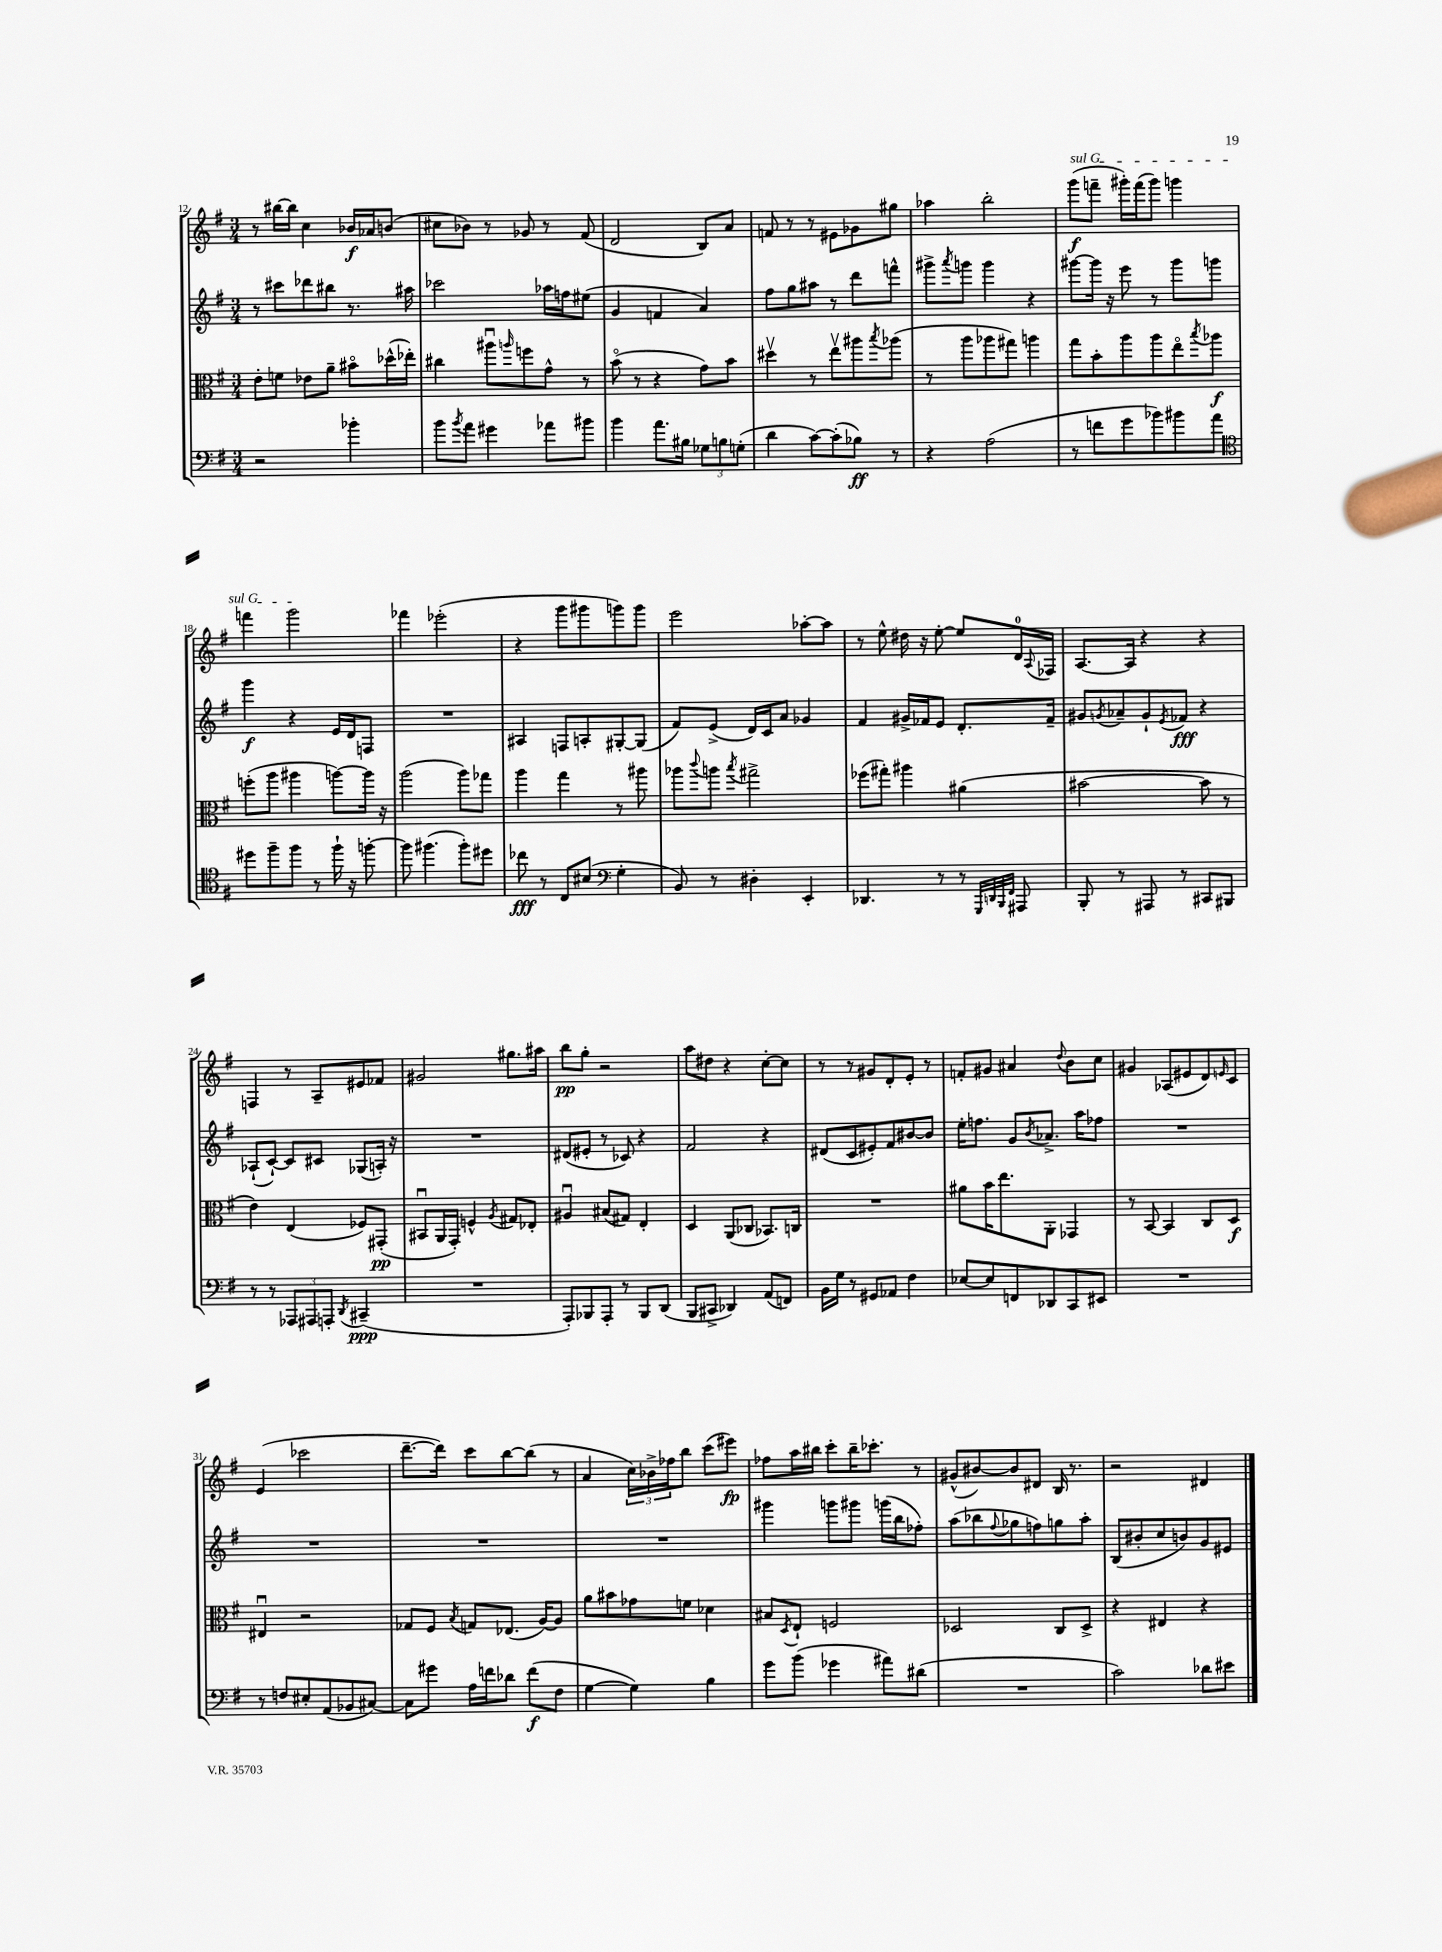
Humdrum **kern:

**kern	**kern	**kern	**kern
*staff4	*staff3	*staff2	*staff1
*clefF4	*clefC3	*clefG2	*clefG2
*k[f#]	*k[f#]	*k[f#]	*k[f#]
*M3/4	*M3/4	*M3/4	*M3/4
2r	8e'\L	8r	8r
.	8f\J	8ccc#\L	[16bb#\LL
.	.	.	16bb#\]JJ
.	8e-\L	8ddd-\	4cc\
.	8a~\J	8bb#\J	.
4b-'\	8b#o\L	8.r	16b-/LL
.	.	.	16a-/J
.	(16dd-^^\L	.	(8b/J
.	16ee-'\JJ)	16aa#\	.
=	=	=	=
8b\L	4cc#\	2ccc-\	8cc#\L
8qb/	.	.	.
8a\J	.	.	8b-\J)
4g#\	8aa#u\L	.	8r
.	16qqaa/	.	.
.	8ff\	.	8g-/
8a-\L	8g^^\J	16aa-\LL	8r
.	.	16ff\J	.
8b#\J	8r	(8ee#\J	(8f#/
=	=	=	=
4b\	(8bo\	4g/	2d/
.	8r	.	.
8.a\L	4r	4f/	.
16B#\Jk	.	.	.
12G-\L	8g\L)	4a/)	8B/L)
12B\	.	.	.
.	8b\J	.	8a/J
(12G'\J	.	.	.
=	=	=	=
4d\	4dd#v\	8ff#\L	8f/
.	.	8gg\	8r
[8c\L)	8r	8aa#\J	8r
(8c'\]	8eev\L	8r	8e#\L
8B-\J)	8aa#\	8ddd\L	8g-\
.	8qbb/	.	.
8r	(8aa-\J	8fff^^\J	8gg#\J
=	=	=	=
4r	8r	8ggg#^\L	4aa-\
.	.	8qaaa/	.
.	8aa\L	8ggg\J	.
(2A\	8aa-\	4ggg\	2bb'\
.	8gg#\J)	.	.
.	4aa\	4r	.
=	=	=	=
8r	8gg\L	[8ggg#\L	(8ggg\L
8f\L	8b'\	16ggg#\]Jk	8fff~\J
.	.	16r	.
8g\	8aa\	8eee\	16ggg#'\LL)
.	.	.	(16fff\J
8b-\)	8aa\	8r	8ggg#\J)
8b#\	8eeo\	8ggg#\L	4ggg\
.	8qbb/	.	.
8a\J	8aa-\J	8ggg\J	.
=	=	=	=
*clefC4	*	*	*
8dd#\L	(8ff'\L	4ggg\	4fff\
8ff#~\	8aa\J	.	.
8ff#\J	4aa#\	4r	2ggg\
8r	.	.	.
16ff#`\	[8aa\L)	16e/LL	.
16r	.	16d/J	.
[8ff'\	16aa\]Jk	8F/J	.
.	16r	.	.
=	=	=	=
8ff\]	(2aa\	2.r	4fff-\
(4.ff#\	.	.	.
.	.	.	(2eee-'\
8ff#'\L)	8aa\L)	.	.
8dd#\J	8gg-\J	.	.
=	=	=	=
8cc-\	4aa\	4A#/	4r
8r	.	.	.
8C/L	4gg\	8F/L	8ggg\L
(8B#/J	.	8A'/	8ggg#\
*clefF4	*	*	*
4G'\	8r	[8G#'/	8ggg\)
.	8aa#\	(8G#/]J	8ggg\J
=	=	=	=
8BB/)	8aa-\L	8f#/L)	2eee\
.	8qqccc/	.	.
8r	8aa\J	(8e^/J	.
.	8qbb/	.	.
4D#'\	2gg#^\	16d/LL)	.
.	.	16c/J	.
.	.	8a/J	.
4EE'/	.	4g-/	[8aa-'\L
.	.	.	8aa-\]J
=	=	=	=
4.DD-/	(8ff-\L	4f#/	8r
.	8gg#'\J)	.	8ee^^\
.	4aa#\	16g#^/LL	16dd#\
.	.	16f-/J	16r
8r	.	8e/J	[8ee'\
8r	(4a#\	8.d'/L	8ee/]L
32qqGGG/LLL	.	.	.
32qqDD/	.	.	.
32qqBBB/	.	.	.
32qqFF#/JJJ	.	.	.
8AAA#/	.	.	16d/L
.	.	.	8qqA/
.	.	16f-~/Jk	16F-/JJ
=	=	=	=
8BBB'/	[2b#\	8g#/L	[8.A/L
.	.	8qg/	.
8r	.	8a-~/	.
.	.	.	16A/]Jk
8AAA#/	.	8g`/	4r
.	.	8qe/	.
8r	.	8f-/J	.
8CC#/L	8b#\]	4r	4r
8BBB#/J	8r	.	.
=	=	=	=
8r	4e\)	(8A-`/L	4F/
8r	.	[8c`/J)	.
12AAA-/L	(4E/	8c/]L	8r
12AAA#/	.	.	.
.	.	8c#/J	8A~/L
12AAA'/J	.	.	.
8qDD/	.	.	.
(4CC#~/	8F-/L)	(8G-/L	8e#/
.	(8GG#'/J	16A'/Jk)	8f-/J
.	.	16r	.
=	=	=	=
2.r	8BB#u/L	2.r	2g#/
.	16AA/L	.	.
.	16GG'/JJ)	.	.
.	4F^^/	.	.
.	8qA/	.	.
.	8G#/L	.	8.gg#\L
.	8E-'/J	.	.
.	.	.	16aa#\Jk
=	=	=	=
8AAA'/L)	4A#u/	(8d#/L	8bb\L
8BBB-/	.	8e#'/J	8gg'\J
8AAA'/J	(8B#/L	8r	2r
8r	8G#/J)	8c-/)	.
8BBB-/L	4E'/	4r	.
(8DD/J	.	.	.
=	=	=	=
8BBB/L	4D/	2f#/	8aa\L
8CC#^/J	.	.	8dd#\J
4DD-/)	(8AA/L	.	4r
.	8C-/J	.	.
(8AA/L	8.BB-/L)	4r	[8cc'\L
8FF/J)	.	.	8cc\]J
.	16C/Jk	.	.
=	=	=	=
16BB\LL	2.r	(8d#/L	8r
16G\JJ	.	.	.
8r	.	8c/	8r
8GG#/L	.	8e#'/)	8g#/L
8AA-/J	.	8f#/	8d'/
4F#\	.	[8b#/	8e'/J
.	.	8b#/]J	8r
=	=	=	=
[8E-/L	8a#\L	16ee'\LK	8f'/L
.	.	8.ff\J	.
8E-/]	16b\K	.	8g#/J
.	8.ee\	.	.
8FF/	.	8g/L	4a#/
.	.	8qb/	.
8DD-/	8AA'\J	8.a-^/J	.
.	.	.	8qqdd/
8CC/	4GG-/	.	8b\L
.	.	16aa\LK	.
8EE#/J	.	8ff-\J	8cc\J
=	=	=	=
2.r	8r	2.r	4g#/
.	[8BB/	.	.
.	4BB/]	.	(8A-/L
.	.	.	8e#/
.	8C/L	.	8d/)
.	.	.	16qqe/
.	8D/J	.	8c/J
=	=	=	=
8r	4E#u/	2.r	(4e/
8F/L	.	.	.
8E#'/	2r	.	2ccc-\
(8AA/	.	.	.
8BB-/	.	.	.
[8C#/J)	.	.	.
=	=	=	=
8C#\]L	8G-/L	2.r	[8.ddd~\L
8g#\J	8F#/J	.	.
.	.	.	16ddd\]Jk)
.	8qB/	.	.
16A\LL	8G/L	.	8ccc\L
16f\J	.	.	.
8d-\J	(8.E-/J	.	[8bb\
(8f\L	.	.	(8bb\]J
.	[16A/LK)	.	.
8F#\J	8A/]J	.	8r
=	=	=	=
[4G\	8a\L	2.r	4a/
.	8b#\	.	.
4G\])	8g-\	.	24cc\LL)
.	.	.	24b-^\
.	.	.	24ff-\J
.	8f\J	.	8bb\J
4B\	4d-\	.	(8ccc\L
.	.	.	8eee#\J)
=	=	=	=
8g\L	8B#/L	4ggg#\	8ff-\L
.	8qD/	.	.
(8b\J	8E`/J	.	16aa\L
.	.	.	16bb#\JJ
4g-\	2F/	8ggg\L	8ccc'\L
.	.	8ggg#\J	16bb#~\K
.	.	.	8.ccc-'\J
8a#\L)	.	(16ggg\LL	.
.	.	16bb\J	.
(8d#\J	.	8ff-'\J)	8r
=	=	=	=
2.r	2D-/	(8aa\L	(8g#^^/L
.	.	8bb-\	[8b#/)
.	.	8qqff#/	.
.	.	8gg-\	8b#/]
.	.	8ff\)	8d#/J
.	8C/L	8gg\	16B/
.	.	.	8.r
.	8D-^/J	8aa'\J	.
=	=	=	=
2c\)	4r	(8B/L	2r
.	.	8b#'/	.
.	4E#/	8cc/	.
.	.	8b/)	.
8d-\L	4r	8g/	4d#/
8e#\J	.	8e#/J	.
==	==	==	==
*-	*-	*-	*-
